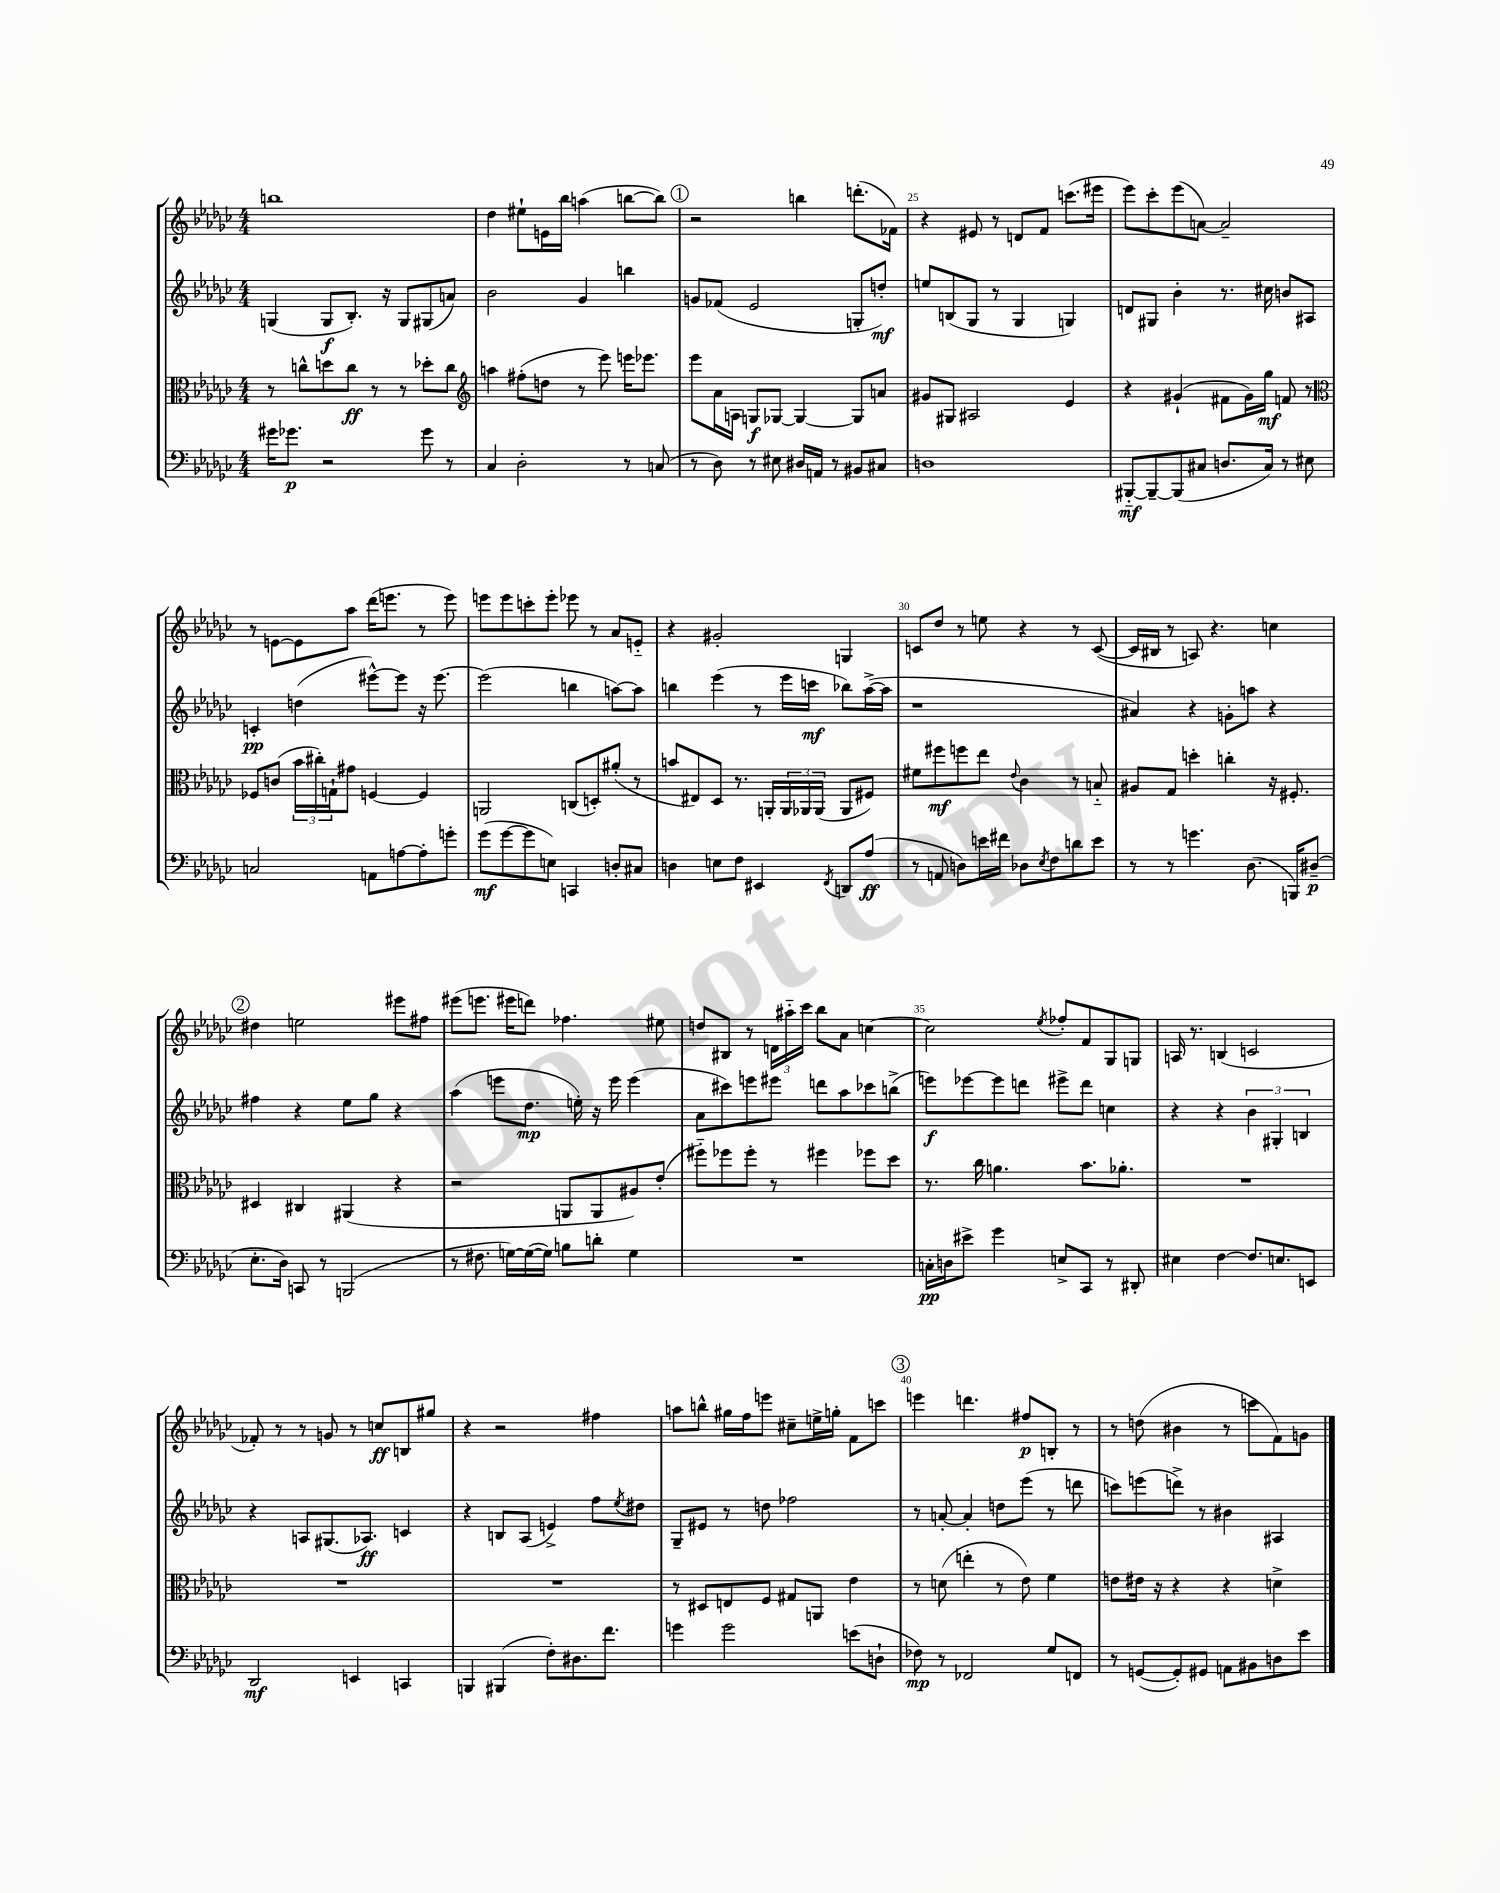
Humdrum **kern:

**kern	**kern	**kern	**kern
*staff4	*staff3	*staff2	*staff1
*clefF4	*clefC3	*clefG2	*clefG2
*k[b-e-a-d-g-c-]	*k[b-e-a-d-g-c-]	*k[b-e-a-d-g-c-]	*k[b-e-a-d-g-c-]
*M4/4	*M4/4	*M4/4	*M4/4
16g#	8r	(4G	1bb
8.g-	.	.	.
.	8cc^^	.	.
2r	8dd	8G	.
.	8cc	8.B-')	.
.	8r	.	.
.	.	16r	.
.	8r	8G	.
8g-	8dd-'	(8G#	.
8r	8cc	8a)	.
=	=	=	=
*	*clefG2	*	*
4C-	4aa	2b-	4dd-
2D-'	(8ff#'	.	8ee#`
.	8dd	.	16e
.	.	.	16bb-
.	8r	4g-	(4aa
.	8eee-)	.	.
8r	16eee	4bb	[8bb
.	8.eee-	.	.
(8C	.	.	8bb])
=	=	=	=
8r	8eee-	8g	2r
8D-)	16a-	(8f-	.
.	16A	.	.
8r	8G	2e-	.
8E#	[8G-	.	.
16D#	4G-_	.	4bb
16AA	.	.	.
8r	.	.	.
8BB#	8G-]	8G'	(8.ddd'
8C#	8a	8dd')	.
.	.	.	16f-)
=	=	=	=
1D	8g#	8ee	4r
.	8G#	(8B	.
.	2A#	8G-	8e#
.	.	8r	8r
.	.	4G-	8d
.	.	.	8f
.	4e-	4G)	(8.ccc
.	.	.	16eee#
=	=	=	=
[8BBB#'~	4r	8d	8eee-)
8BBB#~_	.	8G#	8ccc-'
(8BBB#]	(4g#`	4b-'	(8eee-
8C#	.	.	[8a)
8.D	8f#	8.r	2a~]
.	16g#)	.	.
16C#)	16gg-	16cc#	.
8r	8f	8b	.
8E#	8r	8A#	.
=	=	=	=
*	*clefC3	*	*
2C	8F-	4c'	8r
.	(8c	.	[8e
.	24b-	(4dd	8e]
.	24cc#')	.	.
.	24G`	.	.
.	8g#	.	8aa-
8AA	[4F	[8eee#^^)	(16ddd-
.	.	.	8.eee
[8A	.	8eee#]	.
8A']	4F]	16r	8r
.	.	[8.eee#	.
8g'	.	.	8eee)
=	=	=	=
(8g-	2AA	(2eee#]	8eee
[8g-	.	.	8eee
8g-]	.	.	8ccc'
8E)	.	.	8eee'
4CC	(8C	4bb	8eee-
.	8D')	.	8r
8D'	(8a#'	[8aa)	8a-
8C#	8r	8aa]	8e'~
=	=	=	=
4D	8b	4bb	4r
.	8E#)	.	.
8E	8D-	(4eee-	2g#'
8F	8.r	.	.
4EE#	.	8r	.
.	16AA'	.	.
.	24AA	16eee-	.
.	24AA-	.	.
.	.	16ccc	.
.	(24AA-	.	.
8qFF	.	.	.
8DD	8AA-	8bb-)	4G
(8A-	8F#)	([16aa-^	.
.	.	16aa-]	.
=	=	=	=
8r	8f#	1r	8c
8AA	8ff#	.	8dd-
8D)	8ff	.	8r
16e	8ee-	.	8ee
16f#	.	.	.
.	8qqe-	.	.
8D-	4c-	.	4r
8qE-	.	.	.
8F	.	.	.
8d	8r	.	8r
8e	8B'~	.	([8c
=	=	=	=
8r	8A#	4a#)	16c]
.	.	.	16B#
8r	8G-	.	8r
4.g	4dd'	4r	8A)
.	.	.	4.r
.	4cc'	8g'	.
(8.D-	.	8aa	.
.	16r	4r	4cc
16BBB)	8.F#'	.	.
(8D#~	.	.	.
=	=	=	=
8.E-'	4D#	4ff#	4dd#
16D-)	.	.	.
8CC	4C#	4r	2ee
8r	.	.	.
(2BBB	(4AA#	8ee-	.
.	.	8gg-	.
.	4r	4r	8eee#
.	.	.	8ff#
=	=	=	=
8r	2r	(4aa-	(8eee#
8.F#	.	.	8.eee
.	.	8eee	.
[16G)	.	.	16eee#
(16G_	.	8.dd-	8ddd)
16G])	.	.	.
8B	8AA	.	4.ff-
.	.	16ee')	.
8d'	8AA	16r	.
.	.	16eee	.
4G	8A#)	(4eee	.
.	(8e-'	.	8ee#
=	=	=	=
1r	8ff#'~)	8a-	8dd
.	8ff-	8ccc#)	8B#
.	8ff-'	8eee	8r
.	8r	8eee#	24d
.	.	.	24aa#'~
.	.	.	24ccc-
.	4ff#	8ddd	8bb-
.	.	8aa-	8a-
.	8ff-	8ccc-	[4cc
.	8dd-	(8bb^	.
=	=	=	=
16C'	8.r	8eee)	2cc]
16D	.	.	.
8e#^	.	[8eee-	.
.	16cc-	.	.
4g-	4.a	8eee-]	.
.	.	8ddd	.
.	.	.	8qee-
8E^	.	8eee#^	8ff-'
8CC-	8.b-	8ddd	8f
8r	.	4cc	8G-
.	8.a-'	.	.
8DD#'	.	.	8G
=	=	=	=
4E#	1r	4r	16A
.	.	.	8.r
[4F	.	4r	(4B
8.F]	.	6b-	2c
.	.	6G#'	.
8.E	.	.	.
.	.	6B	.
8EE	.	.	.
=	=	=	=
2DD-	1r	4r	8f-')
.	.	.	8r
.	.	8A	8r
.	.	(8.G#	8g
4EE	.	.	8r
.	.	8.A-)	.
.	.	.	8cc
4CC	.	4c	8B
.	.	.	8gg#
=	=	=	=
4BBB	1r	4r	4r
(4BBB#	.	8B	2r
.	.	(8A-	.
8F')	.	4e^)	.
8.D#	.	.	.
.	.	8ff	4ff#
8.f	.	.	.
.	.	8qee-	.
.	.	8dd#	.
=	=	=	=
4g	8r	8G-~	8aa
.	8D#	8e#	8bb^^
2g	8E	8r	16gg#
.	.	.	16ff
.	8F	8dd	8eee
.	8G#	2ff-	8cc#~
.	8AA	.	16ee^
.	.	.	16gg'
(8e	4e-	.	8f
8D`	.	.	8ccc
=	=	=	=
8F-)	8r	8r	4eee
8r	(8d	[8a'	.
2FF-	4ee'	4a']	4.ddd
.	8r	8dd	.
.	8e-)	(8eee-	8ff#
8G-	4f	8r	8B'
8FF	.	8ddd	8r
=	=	=	=
8r	8e	8ccc)	8r
([8GG	16e#	(8eee	(8dd
.	16r	.	.
8GG'])	4r	8ddd^)	4b#
8GG#	.	8r	.
8AA	4r	4b#	8r
8BB#	.	.	8ccc
8D	4d^	4A#	8f)
8e-	.	.	8g
==	==	==	==
*-	*-	*-	*-
